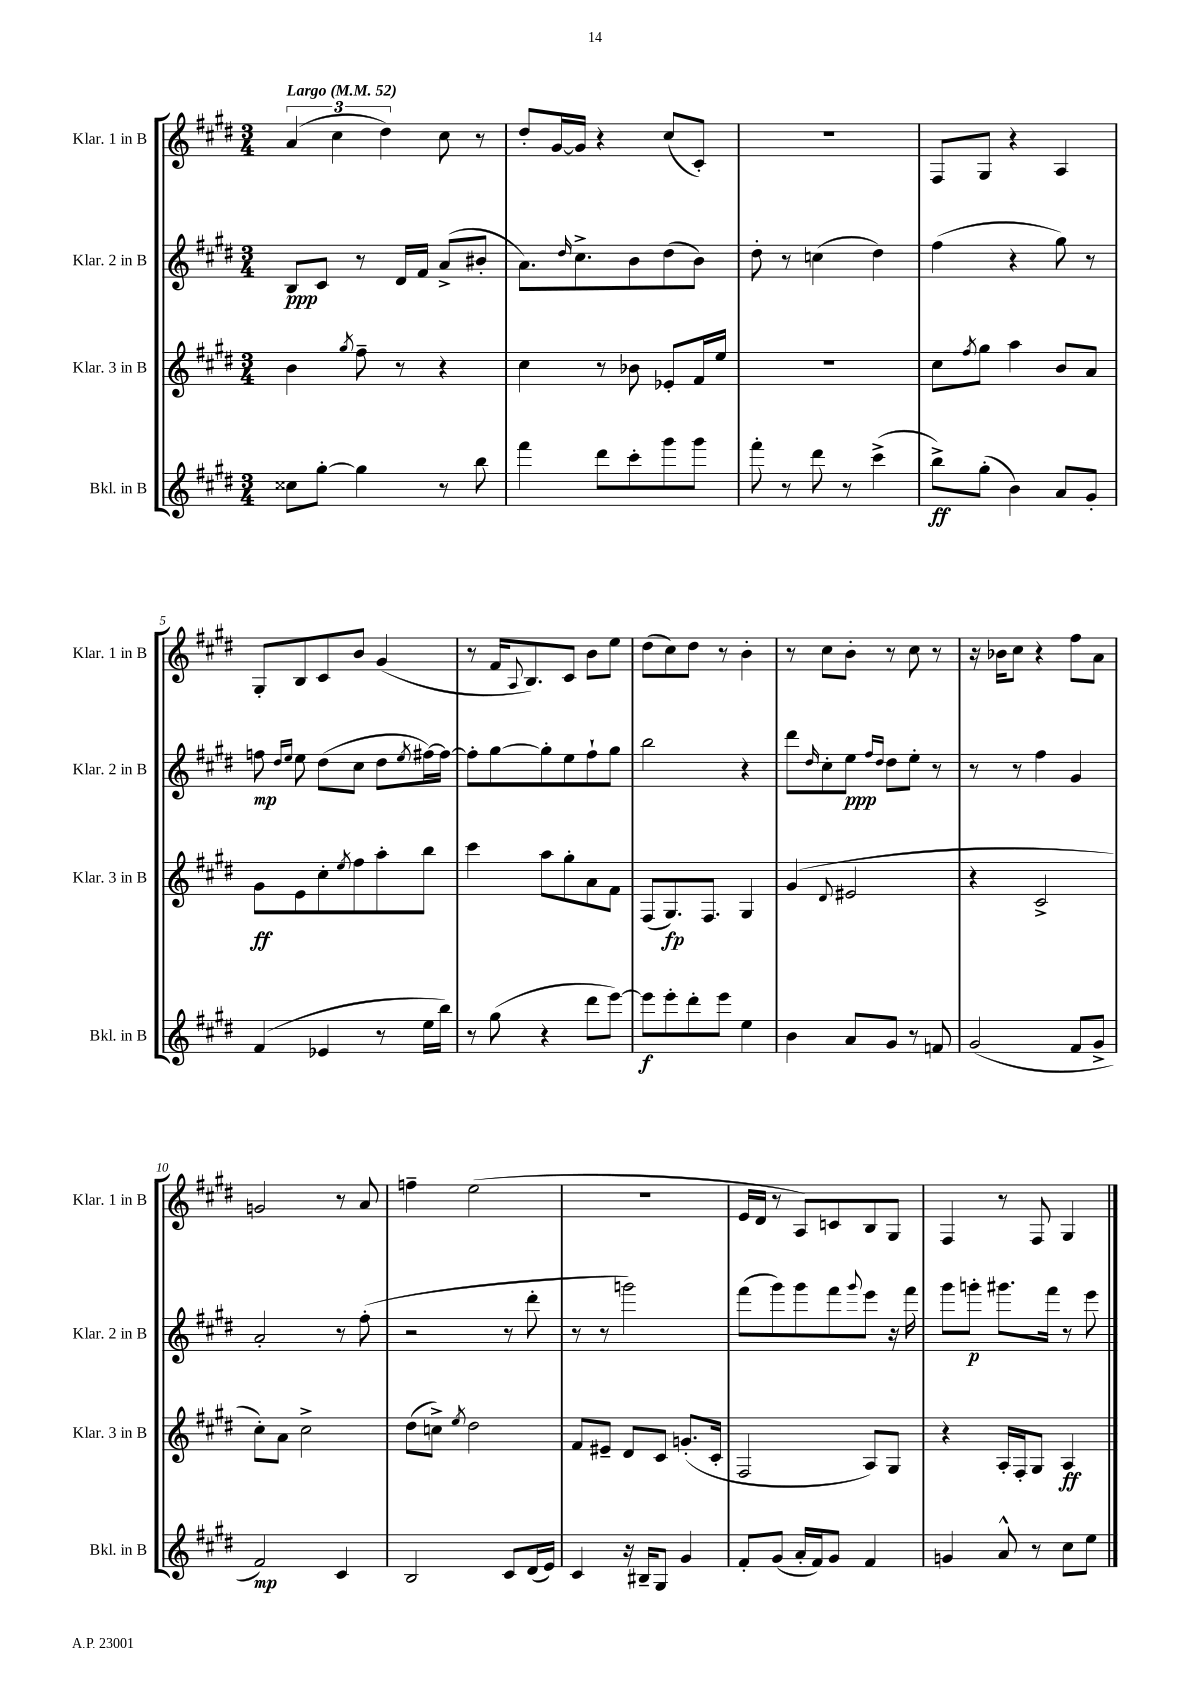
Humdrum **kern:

**kern	**kern	**kern	**kern
*staff4	*staff3	*staff2	*staff1
*clefG2	*clefG2	*clefG2	*clefG2
*k[f#c#g#d#]	*k[f#c#g#d#]	*k[f#c#g#d#]	*k[f#c#g#d#]
*M3/4	*M3/4	*M3/4	*M3/4
*MM52	*MM52	*MM52	*MM52
8cc##\L	4b\	8B/L	(6a/
[8gg#'\J	.	8c#/J	.
.	.	.	6cc#\
.	8qgg#/	.	.
4gg#\]	8ff#~\	8r	.
.	.	.	6dd#\)
.	8r	16d#/LL	.
.	.	16f#/JJ	.
8r	4r	(8a^/L	8cc#\
8bb\	.	8b#'/J	8r
=	=	=	=
4fff#\	4cc#\	8.a\L)	8dd#'/L
.	.	.	[16g#/L
.	.	16qqdd#/	.
.	.	8.cc#^\	16g#/]JJ
8ddd#\L	8r	.	4r
8ccc#'\	8b-\	8b\	.
8ggg#\	8e-'/L	(8dd#\	(8cc#/L
8ggg#\J	16f#/L	8b\J)	8c#'/J)
.	16ee/JJ	.	.
=	=	=	=
8fff#'\	2.r	8dd#'\	2.r
8r	.	8r	.
8ddd#\	.	(4cc\	.
8r	.	.	.
(4ccc#^\	.	4dd#\)	.
=	=	=	=
8bb^\L)	8cc#\L	(4ff#\	8F#/L
.	8qff#/	.	.
(8gg#'\J	8gg#\J	.	8G#/J
4b\)	4aa\	4r	4r
8a/L	8b/L	8gg#\)	4A/
8g#'/J	8a/J	8r	.
=	=	=	=
(4f#/	8g#\L	8ff\	8G#'/L
.	.	16qqdd#/LL	.
.	.	16qqee/JJ	.
.	8e\	8ee\	8B/
4e-/	8cc#'\	(8dd#\L	8c#/
.	8qee/	.	.
.	8ff#\	8cc#\J	8b/J
8r	8aa'\	8dd#\L	(4g#/
.	.	8qee/	.
16ee\LL	8bb\J	[16ff#\L)	.
16bb\JJ)	.	16ff#\_JJ	.
=	=	=	=
8r	4ccc#\	8ff#'\]L	8r
(8gg#\	.	[8gg#\	16f#/LK
.	.	.	8qqA/
.	.	.	8.B/)
4r	8aa\L	8gg#'\]	.
.	8gg#'\	8ee\	8c#/J
8ddd#\L	8a\	8ff#`\	8b\L
[8eee\J)	8f#\J	8gg#\J	8ee\J
=	=	=	=
8eee\]L	(8F#/L	2bb\	(8dd#\L
8eee'\	8.G#/)	.	8cc#\)
8ddd#'\	.	.	8dd#\J
.	8.F#/J	.	.
8eee\J	.	.	8r
4ee\	4G#/	4r	4b'\
=	=	=	=
4b\	(4g#/	8ddd#\L	8r
.	.	16qqdd#/	.
.	.	8cc#'\	8cc#\L
.	8qqd#/	.	.
8a/L	2e#/	8ee\J	8b'\J
.	.	16qqff#/LL	.
.	.	16qqdd#/JJ	.
8g#/J	.	8dd#\L	8r
8r	.	8ee'\J	8cc#\
8f/	.	8r	8r
=	=	=	=
(2g#/	4r	8r	16r
.	.	.	16b-\LK
.	.	8r	8cc#\J
.	2c#^/	4ff#\	4r
8f#/L	.	4g#/	8ff#\L
8g#^/J	.	.	8a\J
=	=	=	=
2f#/)	8cc#'\L)	2a'/	2g/
.	8a\J	.	.
.	2cc#^\	.	.
4c#/	.	8r	8r
.	.	(8ff#'\	8a/
=	=	=	=
2B/	(8dd#\L	2r	4ff~\
.	8cc^\J)	.	.
.	8qee/	.	.
.	2dd#\	.	(2ee\
8c#/L	.	8r	.
(16d#/L	.	8ddd#'\	.
16e/JJ)	.	.	.
=	=	=	=
4c#/	8f#/L	8r	2.r
.	8e#~/J	8r	.
16r	8d#/L	2ggg\)	.
16B#~/LK	.	.	.
8G#/J	8c#/J	.	.
4g#/	(8.g'/L	.	.
.	16c#'/Jk	.	.
=	=	=	=
8f#'/L	2F#/	(8fff#\L	16e/LL
.	.	.	16d#/JJ
(8g#/J	.	8ggg#\)	8r
16a'/LL	.	8ggg#\	8A/L)
16f#/J)	.	.	.
8g#/J	.	8fff#\	8c/
.	.	8qqggg#/	.
4f#/	8A/L)	8eee\J	8B/
.	8G#/J	16r	8G#/J
.	.	16fff#\	.
=	=	=	=
4g/	4r	8ggg#\L	4F#/
.	.	8ggg'\J	.
8a^^/	16A'/LL	8.ggg#\L	8r
.	16F#'/J	.	.
8r	8G#/J	.	8F#/
.	.	16fff#\Jk	.
8cc#\L	4A/	8r	4G#/
8ee\J	.	8eee\	.
==	==	==	==
*-	*-	*-	*-
